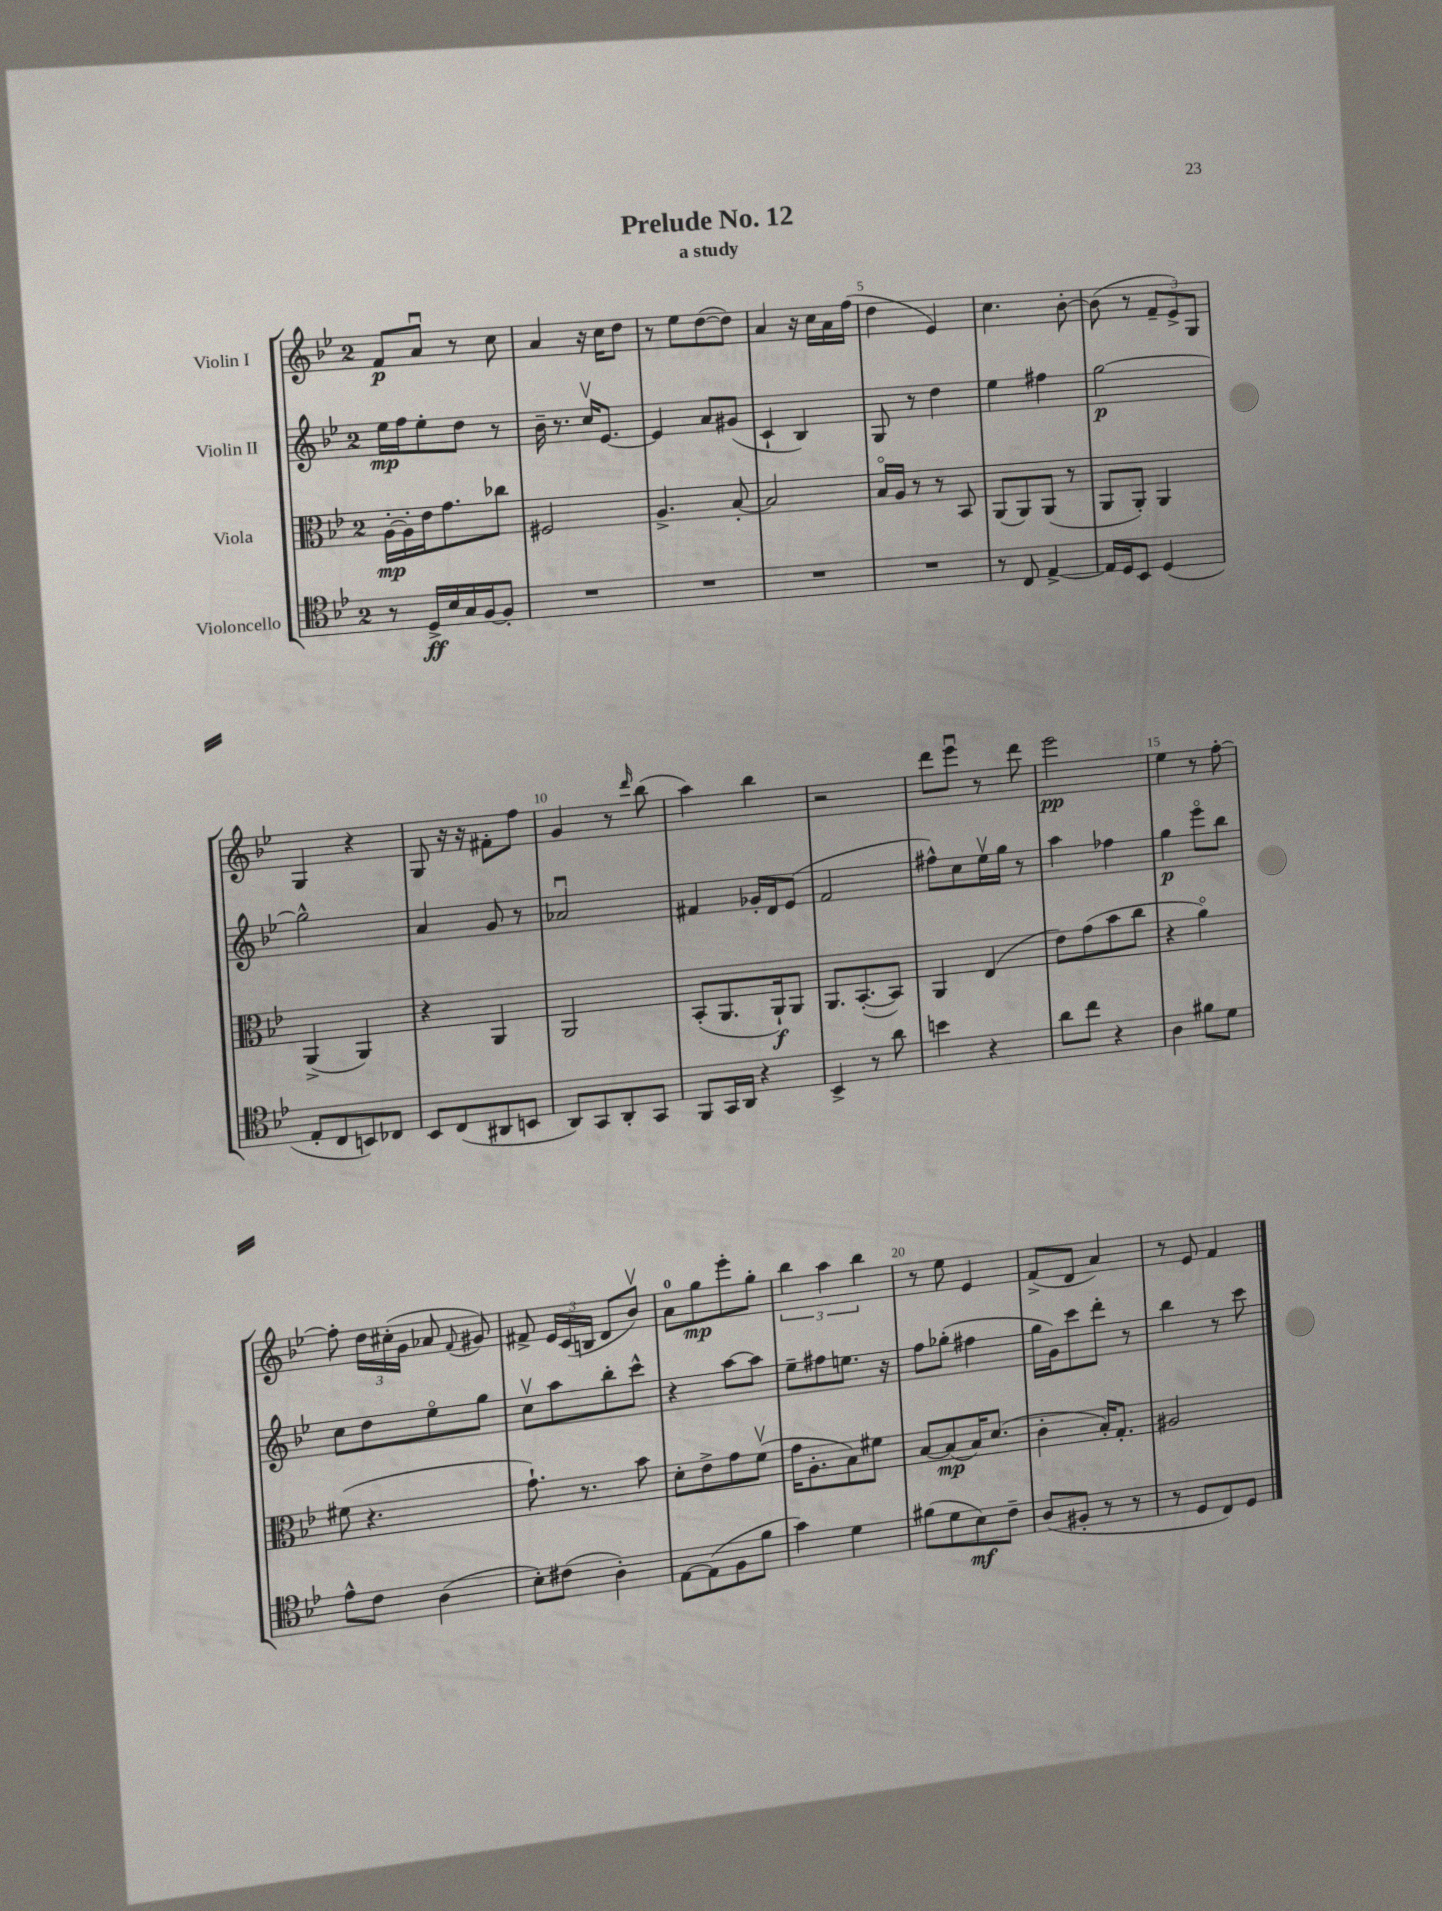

**kern	**dynam	**kern	**dynam	**kern	**dynam	**kern	**dynam
*part4	*part4	*part3	*part3	*part2	*part2	*part1	*part1
*staff4	*staff4	*staff3	*staff3	*staff2	*staff2	*staff1	*staff1
*I"Violoncello	*	*I"Viola	*	*I"Violin II	*	*I"Violin I	*
*clefC4	*	*clefC3	*	*clefG2	*	*clefG2	*
*k[b-e-]	*	*k[b-e-]	*	*k[b-e-]	*	*k[b-e-]	*
*M2/4	*	*M2/4	*	*M2/4	*	*M2/4	*
=1	=1	=1	=1	=1	=1	=1	=1
8r	.	[16A'\LL	mp	16ee-\LL	mp	8f/L	p
.	.	16A'\]	.	16ff\J	.	.	.
16D^/LL	ff	16e-\J	.	8ee-'\	.	8au/J	.
16B-/	.	8.g\	.	.	.	.	.
16G/	.	.	.	8dd\J	.	8r	.
[16F/J	.	.	.	.	.	.	.
8F'/J]	.	8cc-X\J	.	8r	.	8cc\	.
=2	=2	=2	=2	=2	=2	=2	=2
2r	.	2F#X/	.	16b-~\	.	4a/	.
.	.	.	.	8.r	.	.	.
.	.	.	.	16ccv/KL	.	16r	.
.	.	.	.	[8.e-/J	.	16cc\KL	.
.	.	.	.	.	.	8dd\J	.
=3	=3	=3	=3	=3	=3	=3	=3
2r	.	4.A^/	.	4e-/]	.	8r	.
.	.	.	.	.	.	8ee-\L	.
.	.	.	.	8a/L	.	([8dd\	.
.	.	[8B-'/	.	(8g#X/J	.	8dd\J])	.
=4	=4	=4	=4	=4	=4	=4	=4
2r	.	2B-/]	.	4c`/	.	4a/	.
.	.	.	.	4B-/)	.	16r	.
.	.	.	.	.	.	16cc\LL	.
.	.	.	.	.	.	16a\	.
.	.	.	.	.	.	(16ff\JJ	.
=5	=5	=5	=5	=5	=5	=5	=5
2r	.	16B-/LL	.	8G/	.	4dd\	.
.	.	16A/JJ	.	.	.	.	.
.	.	8r	.	8r	.	.	.
.	.	8r	.	4dd\	.	4e-/)	.
.	.	8BB-/	.	.	.	.	.
=6	=6	=6	=6	=6	=6	=6	=6
8r	.	(8AA/L	.	4ee-\	.	4.cc\	.
8C/	.	8AA/)	.	.	.	.	.
[4E-^/	.	(8AA/J	.	4ff#X\	.	.	.
.	.	8r	.	.	.	[8b-'\	.
=7	=7	=7	=7	=7	=7	=7	=7
16E-/LL]	.	8AA/L	.	[2gg\	p	(8b-\]	.
16D/J	.	.	.	.	.	.	.
8BB-/J	.	8AA'/J)	.	.	.	8r	.
(4D/	.	4AA/	.	.	.	12f~/L	.
.	.	.	.	.	.	12e-^/)	.
.	.	.	.	.	.	12G/J	.
!!LO:LB:g=z
=8	=8	=8	=8	=8	=8	=8	=8
8E-'/L	.	(4AA^/	.	2gg^^\]	.	4G/	.
8C/	.	.	.	.	.	.	.
8BBn/)	.	4AA/)	.	.	.	4r	.
8C-X/J	.	.	.	.	.	.	.
=9	=9	=9	=9	=9	=9	=9	=9
8BB-/L	.	4r	.	4a/	.	8G/	.
(8C/	.	.	.	.	.	16r	.
.	.	.	.	.	.	16r	.
8AA#X/	.	4AA/	.	8g/	.	8f#X'\L	.
8BBn/J	.	.	.	8r	.	8ff\J	.
=10	=10	=10	=10	=10	=10	=10	=10
8AA/L)	.	2AA/	.	2a-Xu/	.	4g/	.
8GG/	.	.	.	.	.	.	.
8AA'/	.	.	.	.	.	8r	.
.	.	.	.	.	.	16qqddd/	.
8GG/J	.	.	.	.	.	(8bb-\	.
=11	=11	=11	=11	=11	=11	=11	=11
8FF/L	.	(8BB-'/L	.	4f#X/	.	4aa\)	.
16GG/L	.	8.AA/	.	.	.	.	.
16AA/JJ	.	.	.	.	.	.	.
4r	.	.	.	16g-X'/LL	.	4bb-\	.
.	.	16AA`/k)	f	16d/J	.	.	.
.	.	8AA/J	.	(8e-/J	.	.	.
=12	=12	=12	=12	=12	=12	=12	=12
4BB-^/	.	8.AA/L	.	2f/	.	2r	.
.	.	([8.BB-'/	.	.	.	.	.
8r	.	.	.	.	.	.	.
8a\	.	8BB-/J])	.	.	.	.	.
=13	=13	=13	=13	=13	=13	=13	=13
4bn\	.	4AA/	.	8ff#X^^\L)	.	8ddd\L	.
.	.	.	.	8cc\	.	8eee-u\J	.
4r	.	(4E-/	.	16ee-v\L	.	8r	.
.	.	.	.	16gg\JJ	.	.	.
.	.	.	.	8r	.	8ddd\	.
=14	=14	=14	=14	=14	=14	=14	=14
8a\L	.	8e-\L)	.	4aa\	.	2eee-\	pp
8cc\J	.	(8g\	.	.	.	.	.
4r	.	8b-\	.	4ff-X\	.	.	.
.	.	8cc\J	.	.	.	.	.
=15	=15	=15	=15	=15	=15	=15	=15
4A\	.	4r	.	4gg\	p	4ee-\	.
8f#X\L	.	4a\)	.	8eee-\L	.	8r	.
8d\J	.	.	.	8bb-\J	.	[8ff'\	.
!!LO:LB:g=z
=16	=16	=16	=16	=16	=16	=16	=16
8e-^^\L	.	(8f#X\	.	8cc\L	.	8ff'\]	.
8c\J	.	4.r	.	8dd\	.	24dd\LL	.
.	.	.	.	.	.	(24cc#X'\	.
.	.	.	.	.	.	24g\JJ	.
(4A\	.	.	.	8ee-\	.	8a-X/	.
.	.	.	.	.	.	8qqf/	.
.	.	.	.	8gg\J	.	8g#X/)	.
=17	=17	=17	=17	=17	=17	=17	=17
8B-'\L)	.	8.g`\)	.	8ccv\L	.	8f#X^/	.
(8c#X\J	.	.	.	8aa\	.	24e-/LL	.
.	.	.	.	.	.	(24c/	.
.	.	8.r	.	.	.	.	.
.	.	.	.	.	.	24Bn/JJ	.
4A'\)	.	.	.	8bb-'\	.	8d/L	.
.	.	8b-\	.	8ccc^^\J	.	8b-v/J)	.
=18	=18	=18	=18	=18	=18	=18	=18
[8E-\L	.	8d'\L	.	4r	.	8a\L	.
(8E-\]	.	8e-^\	.	.	.	8gg\	mp
8F\	.	8g\	.	[8aa\L	.	8eee-'\	.
8f\J	.	(8fv\J	.	8aa\J]	.	8gg'\J	.
=19	=19	=19	=19	=19	=19	=19	=19
4g\)	.	16g\KL	.	8ee-~\L	.	6bb-\	.
.	.	8.A'\	.	.	.	.	.
.	.	.	.	8ff#X\	.	.	.
.	.	.	.	.	.	6aa\	.
4d\	.	8B-\)	.	8.een\J	.	.	.
.	.	.	.	.	.	6bb-\	.
.	.	8f#X\J	.	.	.	.	.
.	.	.	.	16r	.	.	.
=20	=20	=20	=20	=20	=20	=20	=20
(8f#X\L	.	[8B-/L	.	8ff\L	.	8r	.
8d\	.	(8B-/]	mp	(8gg-X'\J	.	8ee-\	.
8B-\)	mf	16B-/K)	.	4ff#X\	.	4e-/	.
.	.	(8.d/J	.	.	.	.	.
8c~\J	.	.	.	.	.	.	.
=21	=21	=21	=21	=21	=21	=21	=21
(8A/L	.	4c'\	.	16gg\LL	.	(8f^/L	.
.	.	.	.	16g\J)	.	.	.
8F#X'/J	.	.	.	8ccc\	.	8d/J	.
8r	.	16B-'/KL)	.	8ddd'\J	.	4a/)	.
.	.	8.G'/J	.	.	.	.	.
8r	.	.	.	8r	.	.	.
=22	=22	=22	=22	=22	=22	=22	=22
8r	.	2A#X/	.	4bb-\	.	8r	.
8D/L	.	.	.	.	.	8e-/	.
8C/)	.	.	.	8r	.	4f/	.
8D/J	.	.	.	8ccc\	.	.	.
==	==	==	==	==	==	==	==
*-	*-	*-	*-	*-	*-	*-	*-
